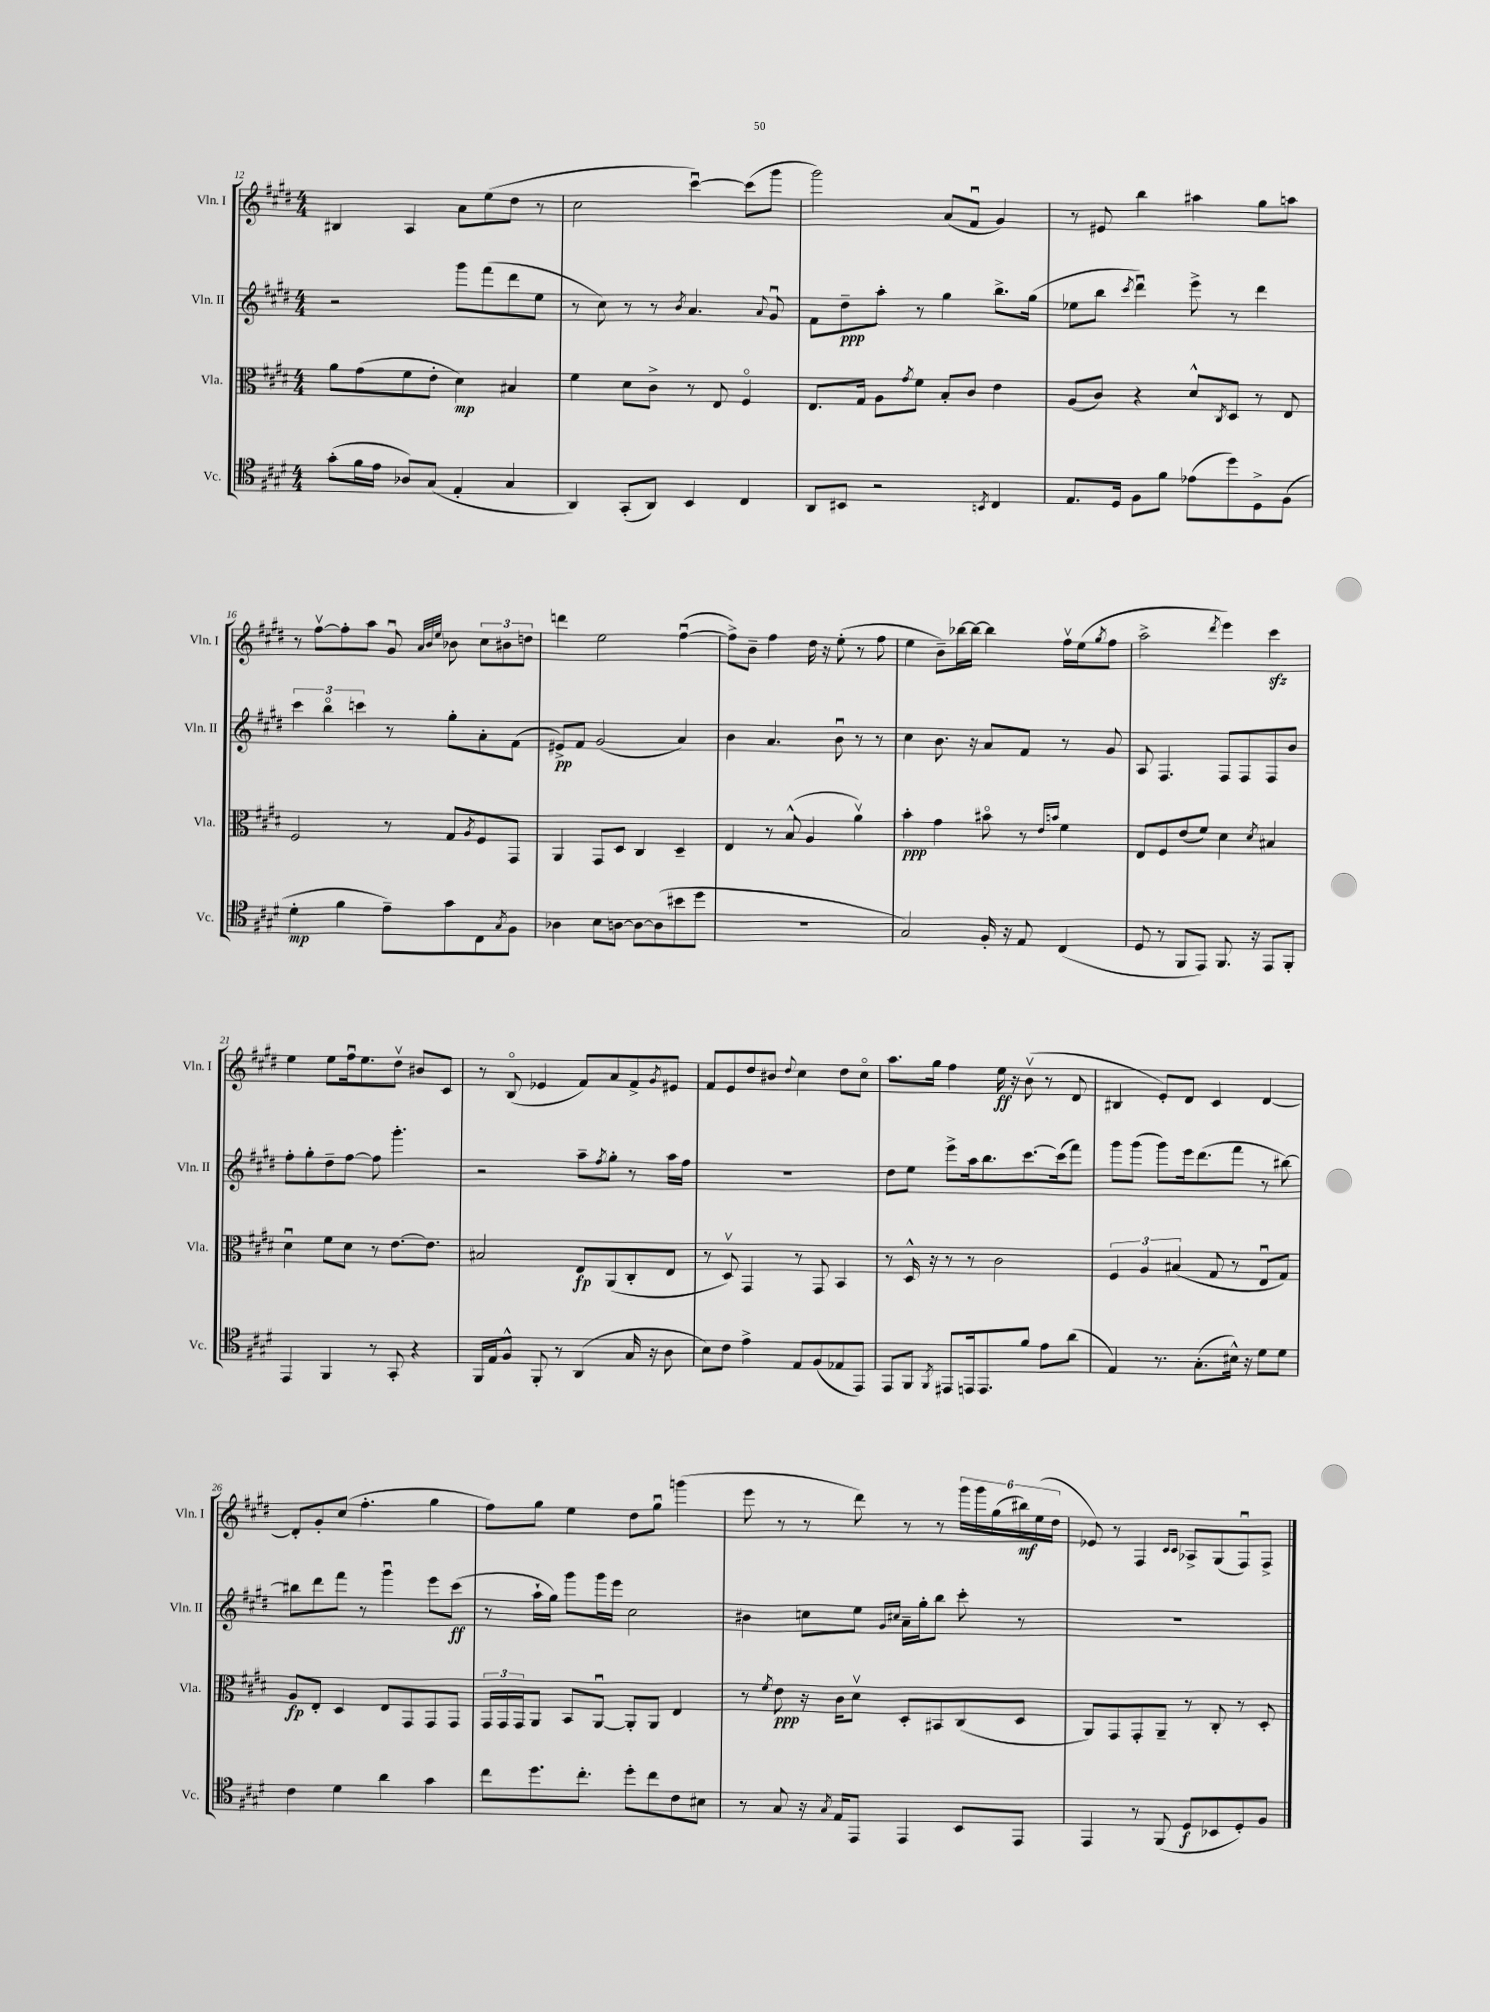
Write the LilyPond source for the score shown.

<<
\new StaffGroup <<
\new Staff = "s0" \with { instrumentName = "Vln. I" shortInstrumentName = "Vln. I" } {
    \clef treble \key e \major \numericTimeSignature \time 4/4
    bis4 a4 a'8 e''8( dis''8 r8 |
    cis''2 cis'''4~\downbow) cis'''8( gis'''8 |
    gis'''2) a'8( fis'8\downbow gis'4) |
    r8 eis'8 b''4 ais''4 gis''8 a''8 |
    r8 fis''8~\upbow fis''8-. a''8 gis'8\downbow \grace { a'32 b'32 e''32 } bes'8 \tuplet 3/2 { cis''8 bis'8 d''8 } |
    d'''4 e''2 fis''4~\downbow( |
    fis''8->) b'8-- fis''4 dis''16 r16 e''8-.( r8 fis''8 |
    e''4 b'8--) bes''16~ bes''16~ bes''4 fis''16\upbow e''16( \acciaccatura { gis''8 } fis''8 |
    a''2-> \acciaccatura { dis'''8 } e'''4) cis'''4\sfz |
    e''4 e''8 fis''16\downbow e''8. dis''8\upbow bis'8 cis'8 |
    r8 b8\flageolet( ees'4 fis'8) a'8 fis'8-> \acciaccatura { gis'8 } eis'8 |
    fis'8 e'8 dis''8 bis'8 \appoggiatura { dis''8 } cis''4 dis''8 cis''8\flageolet |
    a''8. gis''16 fis''4 e''16\ff r16 b'8\upbow( r8 dis'8 |
    bis4 e'8-.) dis'8 cis'4 dis'4~ |
    dis'8-. gis'8-. cis''8( fis''4.-. gis''4 |
    fis''8) gis''8 e''4 dis''8 gis''8\downbow g'''4( |
    e'''8 r8 r8 dis'''8) r8 r8 \tuplet 6/4 { gis'''16 gis'''16 gis''16( bis''16\mf) e''16( dis''16 } |
    ees'8) r8 fis4 \grace { cis'16 cis'16 } aes8-> gis8( fis8\downbow) fis8-> \bar "|." |
}
\new Staff = "s1" \with { instrumentName = "Vln. II" shortInstrumentName = "Vln. II" } {
    \clef treble \key e \major \numericTimeSignature \time 4/4
    r2 gis'''8 fis'''8( dis'''8 e''8 |
    r8 cis''8) r8 r8 \acciaccatura { b'8 } a'4. \appoggiatura { a'8 } gis'8\downbow |
    fis'8 dis''8--\ppp a''8-. r8 gis''4 b''8.-> gis''16( |
    ees''8 b''8 \acciaccatura { cis'''8 } dis'''4\downbow) e'''8-> r8 dis'''4 |
    \tuplet 3/2 { cis'''4 b''4\flageolet c'''4 } r8 gis''8-. a'8-. fis'8( |
    eis'8->\pp) fis'8 gis'2( a'4) |
    b'4 a'4. b'8\downbow r8 r8 |
    cis''4 b'8. r16 a'8 fis'8 r8 gis'8 |
    a8 fis4. fis8 fis8 fis8 b'8 |
    fis''8-. gis''8-. dis''8-- fis''8~ fis''8 gis'''4.-. |
    r2 a''8-- \acciaccatura { fis''8 } gis''8-. r8 a''16 fis''16 |
    R1 |
    dis''8 e''8 e'''8-> a''16 b''8. cis'''8.~ cis'''16( fis'''8) |
    gis'''8 gis'''8( gis'''8) e'''16 dis'''8.( fis'''8 r8 bis''8~) |
    bis''8 dis'''8 fis'''8 r8 gis'''4\downbow e'''8 cis'''8\ff( |
    r8 a''16-! gis''16) gis'''8 gis'''16 e'''16 cis''2 |
    bis'4 c''8 e''8 \grace { gis'16 cis''16 } a'16-- gis''16-. b''8 cis'''8-. r8 |
    R1 \bar "|." |
}
\new Staff = "s2" \with { instrumentName = "Vla." shortInstrumentName = "Vla." } {
    \clef alto \key e \major \numericTimeSignature \time 4/4
    a'8 gis'8( fis'8 e'8-. dis'4\mp) bis4 |
    fis'4 dis'8 cis'8-> r8 e8 fis4\flageolet |
    e8. gis16 a8 \acciaccatura { gis'8 } fis'8 b8-. cis'8 e'4 |
    a8( cis'8) r4 dis'8-^ \acciaccatura { cis8 } dis8 r8 e8 |
    fis2 r8 gis8 \acciaccatura { a8 } fis8 gis,8 |
    a,4 gis,8 dis8 cis4 dis4-- |
    e4 r8 b8-^( a4 a'4\upbow) |
    b'4-.\ppp gis'4 bis'8\flageolet r8 \grace { e'16 b'16 } fis'4 |
    e8 fis8 e'8( fis'8) dis'4 \acciaccatura { dis'8 } bis4 |
    dis'4\downbow fis'8 dis'8 r8 e'8.~ e'8. |
    bis2 e8\fp a,8( cis8-. e8 |
    r8 dis8\upbow) gis,4 r8 gis,8 b,4 |
    r8 dis16-^ r16 r8 r8 cis'2 |
    \tuplet 3/2 { fis4 a4 bis4( } gis8 r8 e8\downbow gis8) |
    a8\fp e8-. dis4 e8 gis,8 gis,8 gis,8 |
    \tuplet 3/2 { gis,16 gis,16 gis,16 } a,8 b,8 a,8~\downbow a,8-. a,8 e4 |
    r8 \acciaccatura { fis'8 } e'8\ppp r16 cis'16 dis'8\upbow dis8-. bis,8 cis8( dis8 |
    a,8) gis,8 gis,8-. a,8-- r8 cis8-. r8 dis8-. \bar "|." |
}
\new Staff = "s3" \with { instrumentName = "Vc." shortInstrumentName = "Vc." } {
    \clef tenor \key e \major \numericTimeSignature \time 4/4
    gis'8-.( fis'16 e'16 aes8) gis8( e4-. gis4 |
    a,4) gis,8-.( a,8) b,4 cis4 |
    a,8 bis,8 r2 \acciaccatura { b,8 } cis4 |
    e8. dis16 fis8 fis'8 ees'8( dis''8) dis8-> fis8( |
    dis'4-.\mp fis'4 e'8--) gis'8 cis8 \acciaccatura { gis8 } fis8 |
    aes4 b8 a8~ a8~ a8( bis'8 dis''8 |
    R1 |
    gis2) fis16-. r16 e8 cis4( |
    dis8 r8 fis,8 e,8) fis,8. r16 e,8 fis,8-. |
    e,4 fis,4 r8 gis,8-. r4 |
    fis,16 e16 fis8-^ fis,8-. r8 a,4( gis16 r16 a8 |
    b8) cis'8 e'4-> e8 fis8( ees8 e,8) |
    e,8 fis,8 \acciaccatura { fis,8 } eis,8 e,16 e,8. fis'8 e'8 a'8( |
    e4) r8. gis8.-.( bis16-^) r16 dis'8 dis'8 |
    cis'4 dis'4 a'4 gis'4 |
    cis''8 dis''8. cis''8.-. dis''8-. cis''8 cis'8 bis8 |
    r8 gis8 r16 \acciaccatura { gis8 } e16 e,8 e,4 b,8 e,8 |
    e,4 r8 fis,8( dis8\f bes,8 dis8-.) fis8 \bar "|." |
}
>>
>>
\layout { \context { \Score currentBarNumber = #12 } }
